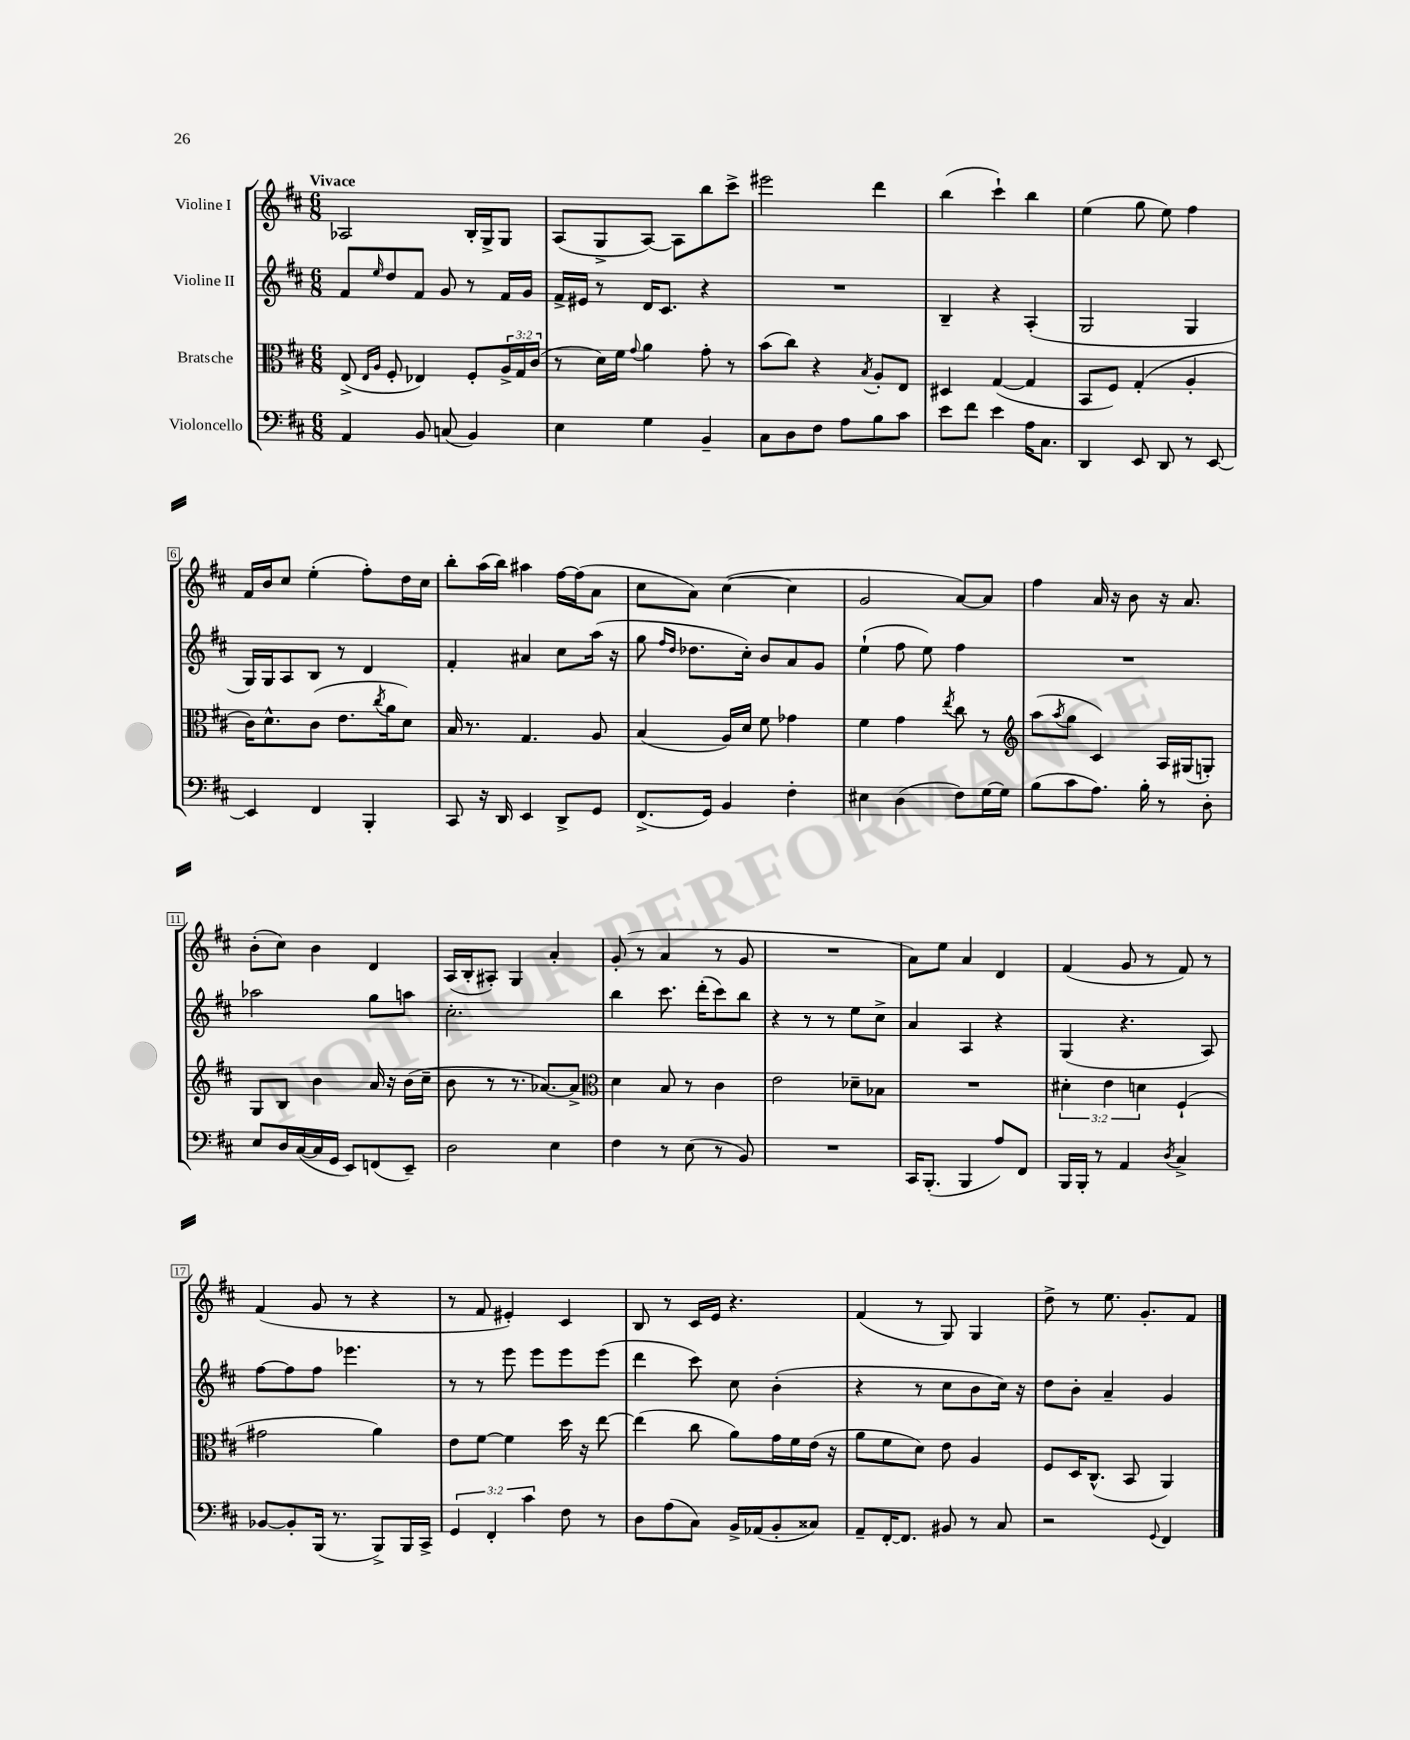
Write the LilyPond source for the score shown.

<<
\new StaffGroup <<
\new Staff = "s0" \with { instrumentName = "Violine I" } {
    \clef treble \key d \major \numericTimeSignature \time 6/8 \tempo "Vivace"
    aes2 b16-. g16-> g8 |
    a8( g8-> a8~) a8 b''8 cis'''8-> |
    eis'''2 d'''4 |
    b''4( cis'''4-!) b''4 |
    e''4( g''8 e''8) fis''4 |
    fis'16 b'16 cis''8 e''4-.( fis''8-.) d''16 cis''16 |
    b''8-. a''16( b''16) ais''4 fis''16~ fis''16( a'8 |
    cis''8 a'8) cis''4~( cis''4 |
    g'2 a'8~) a'8 |
    fis''4 a'16 r16 b'8 r16 a'8. |
    b'8-.( cis''8) b'4 d'4 |
    a16( b16-. ais8-.) g4 a'4-. |
    g'8-.( r8 a'4 r8 g'8 |
    R2. |
    a'8) e''8 a'4 d'4 |
    fis'4( g'8 r8 fis'8) r8 |
    fis'4( g'8 r8 r4 |
    r8 fis'8 eis'4-.) cis'4 |
    b8 r8 cis'16 e'16 r4. |
    fis'4( r8 g8) g4 |
    d''8-> r8 e''8. g'8.-. fis'8 \bar "|." |
}
\new Staff = "s1" \with { instrumentName = "Violine II" } {
    \clef treble \key d \major \numericTimeSignature \time 6/8
    fis'8 \grace { e''16 } d''8 fis'8 g'8 r8 fis'16 g'16 |
    fis'16-> eis'16 r8 d'16 cis'8. r4 |
    R2. |
    b4-- r4 a4-.( |
    g2 g4 |
    g16) g16 a8 b8 r8 d'4 |
    fis'4-. ais'4 cis''8 a''16( r16 |
    g''8 \grace { fis''16 d''16 } des''8. cis''16-.) b'8 a'8 g'8 |
    e''4-!( fis''8 e''8) fis''4 |
    R2. |
    aes''2 g''8 a''8 |
    cis''2.-. |
    b''4 cis'''8. d'''16-.( cis'''8) b''8 |
    r4 r8 r8 e''8 cis''8-> |
    a'4 a4 r4 |
    g4( r4. a8) |
    fis''8~ fis''8 fis''8 ees'''4. |
    r8 r8 e'''8 e'''8 e'''8 e'''8( |
    d'''4 cis'''8) cis''8 b'4-.( |
    r4 r8 cis''8 b'8 cis''16) r16 |
    d''8 b'8-. a'4-- g'4 \bar "|." |
}
\new Staff = "s2" \with { instrumentName = "Bratsche" } {
    \clef alto \key d \major \numericTimeSignature \time 6/8 \override Staff.TupletNumber.text = #tuplet-number::calc-fraction-text
    e8->( \grace { e16 a16 } fis8-. ees4) fis8-. \tuplet 3/2 { a16-> g16 cis'16( } |
    r8 d'16) fis'16 \appoggiatura { g'8 } a'4 g'8-. r8 |
    b'8( cis''8) r4 \acciaccatura { b8 } a8-. e8 |
    dis4 g4~( g4 |
    b,8 fis8) g4-.( a4-. |
    cis'16) d'8.-^ cis'8( e'8. \acciaccatura { cis''8 } a'16 d'8) |
    b16 r8. g4. a8 |
    b4( a16) d'16 fis'8 ges'4 |
    fis'4 g'4 \acciaccatura { e''8 } cis''8 r8 |
    \clef treble a''8( \acciaccatura { a''8 } g''8 cis'4) a16 gis16( g8-.) |
    g8 b8 b'4 a'16 r16 b'16( cis''16-- |
    b'8 r8 r8. aes'8.~) aes'8-> |
    \clef alto d'4 b8 r8 cis'4 |
    e'2 des'8-- bes8 |
    R2. |
    \tuplet 3/2 { dis'4-. e'4 d'4 } fis4-!( |
    gis'2 a'4) |
    e'8 fis'8~ fis'4 d''16 r16 e''8~ |
    e''4( cis''8 a'8) g'16 fis'16 e'16( r16 |
    a'8 fis'8 d'8) e'8 a4 |
    fis8 d16 cis8.-^( b,8 a,4) \bar "|." |
}
\new Staff = "s3" \with { instrumentName = "Violoncello" } {
    \clef bass \key d \major \numericTimeSignature \time 6/8 \override Staff.TupletNumber.text = #tuplet-number::calc-fraction-text
    a,4 b,8 c8( b,4) |
    e4 g4 b,4-- |
    cis8 d8 fis8 a8 b8 cis'8 |
    e'8 fis'8 e'4 a16 cis8. |
    d,4 e,8 d,8 r8 e,8~ |
    e,4 fis,4 b,,4-. |
    cis,8 r16 d,16 e,4 d,8-> g,8 |
    fis,8.->( g,16) b,4 fis4-. |
    eis4 d4( fis8) g16~ g16 |
    b8( cis'8 a8.) b16-. r8 d8-. |
    e8 d16 cis16~( cis16 g,16 e,8) f,8( e,8--) |
    d2 e4 |
    fis4 r8 e8( r8 b,8) |
    R2. |
    cis,16 b,,8.-.( b,,4 a8) fis,8 |
    b,,16 b,,16-. r8 a,4 \acciaccatura { d8 } cis4-> |
    bes,8~ bes,8-. b,,16( r8. b,,8->) b,,16 cis,16-> |
    \tuplet 3/2 { g,4 fis,4-. cis'4 } fis8 r8 |
    d8 a8( cis8) b,16-> aes,16( b,8-. cisis8) |
    a,8-- fis,16~-. fis,8. bis,8 r8 cis8 |
    r2 \appoggiatura { g,8 } fis,4 \bar "|." |
}
>>
>>
\layout { \context { \Score \override BarNumber.stencil = #(make-stencil-boxer 0.1 0.3 ly:text-interface::print) } }
